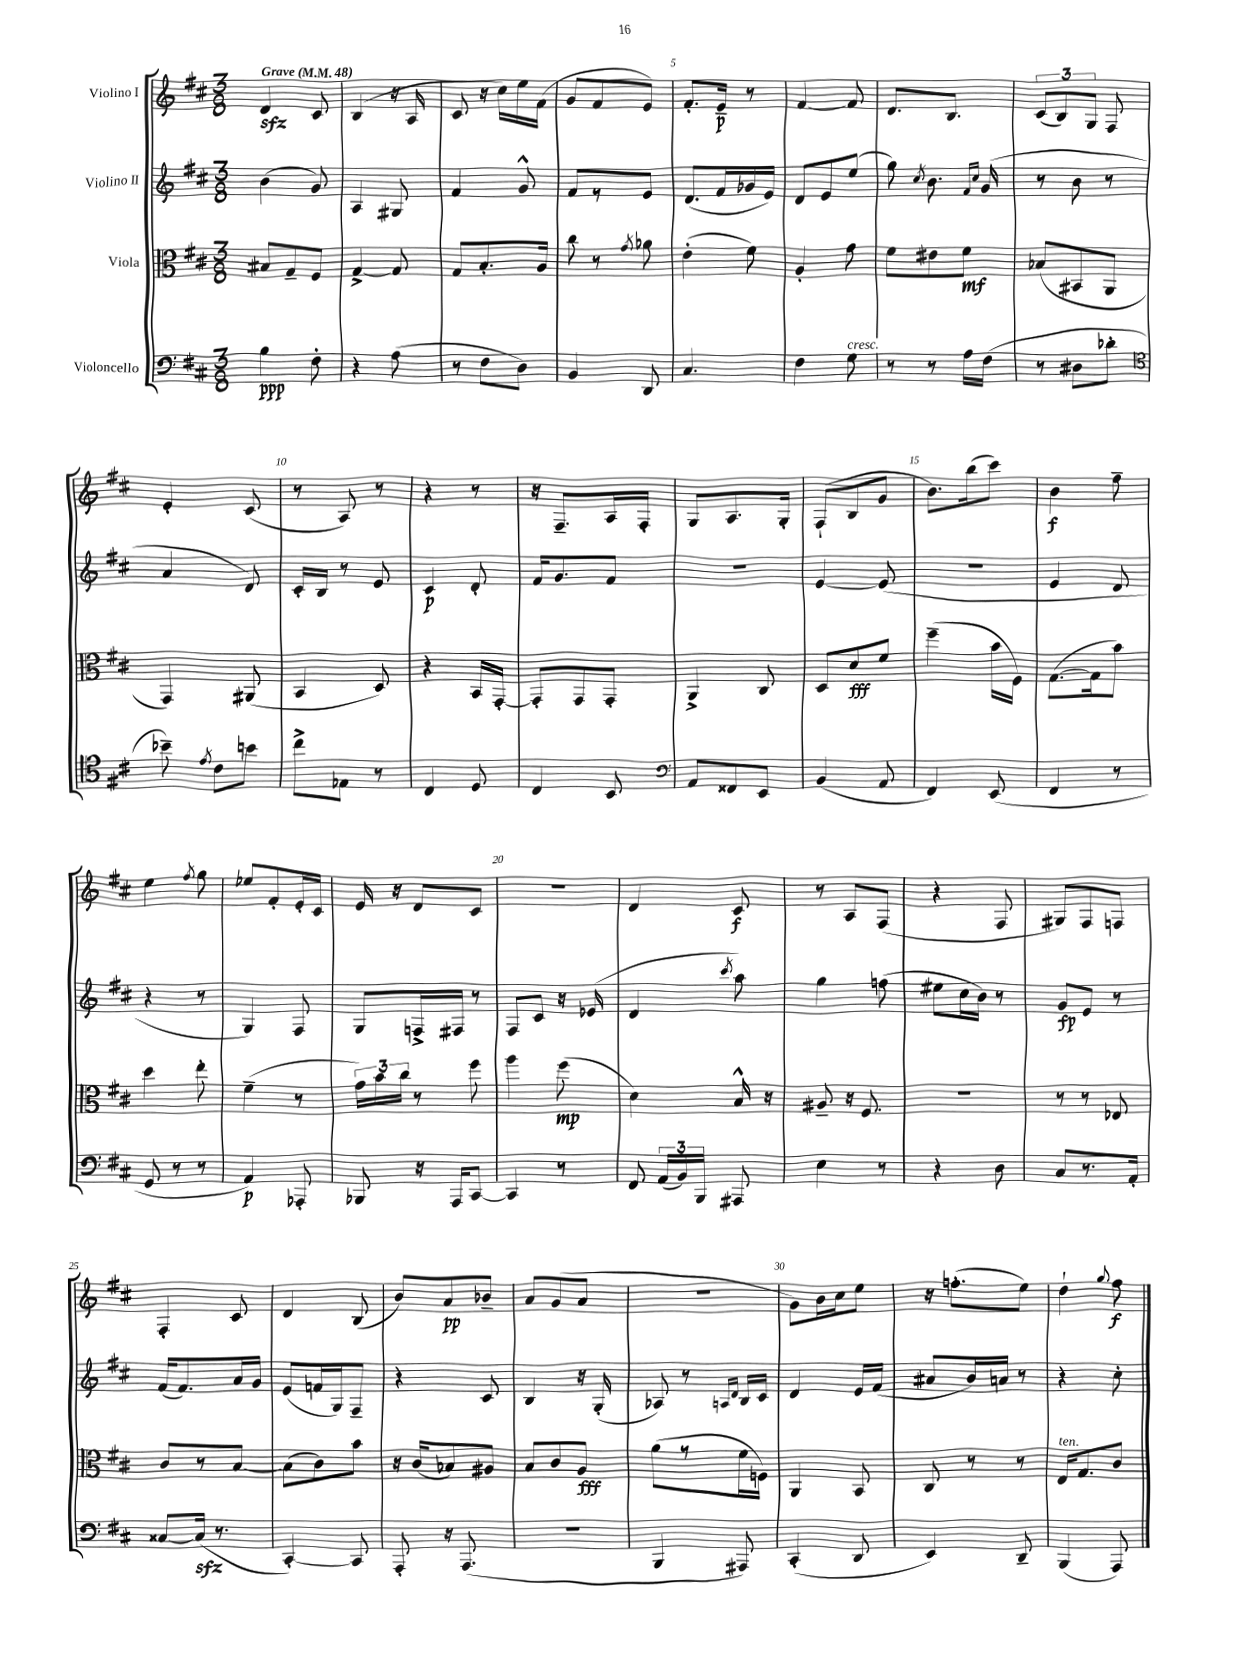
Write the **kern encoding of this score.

**kern	**dynam	**kern	**dynam	**kern	**dynam	**kern	**dynam
*part4	*part4	*part3	*part3	*part2	*part2	*part1	*part1
*staff4	*staff4	*staff3	*staff3	*staff2	*staff2	*staff1	*staff1
*I"Violoncello	*	*I"Viola	*	*I"Violino II	*	*I"Violino I	*
*clefF4	*	*clefC3	*	*clefG2	*	*clefG2	*
*k[f#c#]	*	*k[f#c#]	*	*k[f#c#]	*	*k[f#c#]	*
*M3/8	*	*M3/8	*	*M3/8	*	*M3/8	*
*MM48	*	*MM48	*	*MM48	*	*MM48	*
=1	=1	=1	=1	=1	=1	=1	=1
!	!	!	!	!	!	!LO:TX:a:B:t=Grave	!
4B\	ppp	8B#X/L	.	(4b\	.	4dzz/	.
.	.	8G~/	.	.	.	.	.
8F#'\	.	8F#/J	.	8g/)	.	8c#/	.
=2	=2	=2	=2	=2	=2	=2	=2
4r	.	[4G^/	.	4A/	.	(4B/	.
(8A\	.	8G/]	.	8G#X/	.	16r	.
.	.	.	.	.	.	16A/	.
=3	=3	=3	=3	=3	=3	=3	=3
8r	.	8G/L	.	4f#/	.	8c#/	.
8F#\L	.	8.B'/	.	.	.	16r	.
.	.	.	.	.	.	16cc#\LL)	.
8D\J)	.	.	.	8g^^/	.	16ee\	.
.	.	16A/Jk	.	.	.	(16f#\JJ	.
=4	=4	=4	=4	=4	=4	=4	=4
4BB/	.	8cc#\	.	8f#/L	.	8g/L	.
.	.	8r	.	8r	.	8f#/	.
.	.	8qg/	.	.	.	.	.
8DD/	.	8a-X\	.	8e/J	.	8e/J)	.
=5	=5	=5	=5	=5	=5	=5	=5
4.C#/	.	(4e'\	.	(8.d/L	.	8.f#'/L	.
.	.	.	.	16f#/L	.	16e~/Jk	p
.	.	8f#\)	.	16g-X/	.	8r	.
.	.	.	.	16e/JJ)	.	.	.
=6	=6	=6	=6	=6	=6	=6	=6
4F#\	.	4A'/	.	8d/L	.	[4f#/	.
.	.	.	.	8e/	.	.	.
!LO:TX:a:i:t=cresc.	!	!	!	!	!	!	!
8G\	.	8g\	.	(8ee/J	.	8f#/]	.
=7	=7	=7	=7	=7	=7	=7	=7
8r	.	8f#\L	.	8gg\)	.	8.d/L	.
.	.	.	.	8qcc#/	.	.	.
8r	.	8e#X\	.	8.b\	.	.	.
.	.	.	.	.	.	8.B/J	.
16A\LL	.	8f#\J	mf	.	.	.	.
.	.	.	.	16qqf#/LL	.	.	.
.	.	.	.	16qqcc#/JJ	.	.	.
(16F#\JJ	.	.	.	(16g/	.	.	.
=8	=8	=8	=8	=8	=8	=8	=8
8r	.	(8B-X/L	.	8r	.	(12c#/L	.
.	.	.	.	.	.	12B/)	.
8D#X\L	.	8BB#X/	.	8b\	.	.	.
.	.	.	.	.	.	12G/J	.
8d-X'\J	.	8AA/J	.	8r	.	8F#/	.
!!LO:LB:g=z
=9	=9	=9	=9	=9	=9	=9	=9
*clefC4	*	*	*	*	*	*	*
8b-X~\)	.	4GG/)	.	4a/	.	4e'/	.
8qe/	.	.	.	.	.	.	.
8c#\L	.	.	.	.	.	.	.
8bn\J	.	(8AA#X/	.	8d/)	.	(8c#/	.
=10	=10	=10	=10	=10	=10	=10	=10
8cc#^\L	.	4BB/	.	16c#'/LL	.	8r	.
.	.	.	.	16B/JJ	.	.	.
8E-X\J	.	.	.	8r	.	8A/)	.
8r	.	8D/)	.	8e/	.	8r	.
=11	=11	=11	=11	=11	=11	=11	=11
4C#/	.	4r	.	4c#/	p	4r	.
8D/	.	16BB/LL	.	8d'/	.	8r	.
.	.	[16GG'/JJ	.	.	.	.	.
=12	=12	=12	=12	=12	=12	=12	=12
4C#/	.	8GG'/L]	.	16f#/KL	.	16r	.
.	.	.	.	8.g/	.	8.F#~/L	.
.	.	8GG/	.	.	.	.	.
8BB/	.	8GG'/J	.	8f#/J	.	16A/L	.
.	.	.	.	.	.	16F#'/JJ	.
=13	=13	=13	=13	=13	=13	=13	=13
*clefF4	*	*	*	*	*	*	*
8AA/L	.	4AA^/	.	4.r	.	8G/L	.
8FF##X/	.	.	.	.	.	8.A/	.
8EE/J	.	8C#/	.	.	.	.	.
.	.	.	.	.	.	16G'/Jk	.
=14	=14	=14	=14	=14	=14	=14	=14
(4BB/	.	8D/L	.	[4e/	.	(8F#`/L	.
.	.	8d/	fff	.	.	8B/	.
8AA/	.	8f#/J	.	(8e/]	.	8g/J	.
=15	=15	=15	=15	=15	=15	=15	=15
4FF#/)	.	(4ff#~\	.	4.r	.	8.b\L)	.
.	.	.	.	.	.	(16bb\k	.
(8EE/	.	16b\LL	.	.	.	8ccc#\J)	.
.	.	16F#\JJ)	.	.	.	.	.
=16	=16	=16	=16	=16	=16	=16	=16
4FF#/	.	([8.G\L	.	4e/	.	4b\	f
.	.	16G\k]	.	.	.	.	.
8r	.	8b\J)	.	8d/	.	8ff#~\	.
!!LO:LB:g=z
=17	=17	=17	=17	=17	=17	=17	=17
8GG/	.	4dd\	.	4r	.	4ee\	.
8r	.	.	.	.	.	.	.
.	.	.	.	.	.	8qff#/	.
8r	.	8ee'\	.	8r	.	8gg\	.
=18	=18	=18	=18	=18	=18	=18	=18
4AA/)	p	(4f#~\	.	4G/)	.	8ee-X/L	.
.	.	.	.	.	.	8f#'/	.
8AAA-X'/	.	8r	.	8F#/	.	16e'/L	.
.	.	.	.	.	.	16c#/JJ	.
=19	=19	=19	=19	=19	=19	=19	=19
8BBB-X/	.	24g\LL)	.	8G/L	.	16e/	.
.	.	24b\	.	.	.	.	.
.	.	.	.	.	.	16r	.
.	.	24cc#\JJ	.	.	.	.	.
16r	.	8r	.	16Fn^/L	.	8d/L	.
16AAA/KL	.	.	.	16F#X/JJ	.	.	.
[8CC#/J	.	8ff#\	.	8r	.	8c#/J	.
=20	=20	=20	=20	=20	=20	=20	=20
4CC#/]	.	4aa\	.	8F#/L	.	4.r	.
.	.	.	.	8c#/J	.	.	.
8r	.	(8ff#\	mp	16r	.	.	.
.	.	.	.	(16e-X/	.	.	.
=21	=21	=21	=21	=21	=21	=21	=21
8FF#/	.	4d\)	.	4d/	.	4d/	.
(24AA/LL	.	.	.	.	.	.	.
24BB/)	.	.	.	.	.	.	.
24BBB/JJ	.	.	.	.	.	.	.
.	.	.	.	8qccc#/	.	.	.
8AAA#X/	.	16B^^/	.	8aa\)	.	8c#/	f
.	.	16r	.	.	.	.	.
=22	=22	=22	=22	=22	=22	=22	=22
4E\	.	8A#X~/	.	4gg\	.	8r	.
.	.	16r	.	.	.	8A/L	.
.	.	8.F#/	.	.	.	.	.
8r	.	.	.	(8ffn\	.	(8F#/J	.
=23	=23	=23	=23	=23	=23	=23	=23
4r	.	4.r	.	8ee#X\L	.	4r	.
.	.	.	.	16cc#\L	.	.	.
.	.	.	.	16b\JJ)	.	.	.
8D\	.	.	.	8r	.	8F#/	.
=24	=24	=24	=24	=24	=24	=24	=24
8C#/L	.	8r	.	8g/L	fp	8G#X/L)	.
8.r	.	8r	.	8e/J	.	8F#/	.
.	.	8E-X/	.	8r	.	8Fn/J	.
16AA'/Jk	.	.	.	.	.	.	.
!!LO:LB:g=z
=25	=25	=25	=25	=25	=25	=25	=25
[8C##X/L	.	8c#/L	.	(16f#/KL	.	4F#'/	.
.	.	.	.	8.f#/)	.	.	.
(16C##zz/Jk]	.	8r	.	.	.	.	.
8.r	.	.	.	.	.	.	.
.	.	[8B/J	.	16a/L	.	8c#/	.
.	.	.	.	16g/JJ	.	.	.
=26	=26	=26	=26	=26	=26	=26	=26
[4CC#'/)	.	(8B\L]	.	(8e/L	.	4d/	.
.	.	8c#\)	.	16fn/L	.	.	.
.	.	.	.	16G/J)	.	.	.
8CC#/]	.	8b\J	.	8F#~/J	.	(8B/	.
=27	=27	=27	=27	=27	=27	=27	=27
8AAA'/	.	16r	.	4r	.	8b/L)	.
.	.	(16c#/KL	.	.	.	.	.
16r	.	8B-X/)	.	.	.	8a/	pp
(8.AAA/	.	.	.	.	.	.	.
.	.	8A#X/J	.	8c#/	.	8b-X~/J	.
=28	=28	=28	=28	=28	=28	=28	=28
4.r	.	8B/L	.	4B/	.	8a/L	.
.	.	8c#/	.	.	.	(8g/	.
.	.	8A/J	fff	16r	.	8a/J	.
.	.	.	.	(16G'/	.	.	.
=29	=29	=29	=29	=29	=29	=29	=29
4BBB/	.	(8a\L	.	8A-X/)	.	4.r	.
.	.	8r	.	8r	.	.	.
.	.	.	.	16qqAn/LL	.	.	.
.	.	.	.	16qqd/JJ	.	.	.
8AAA#X/)	.	16f#\L	.	16B/LL	.	.	.
.	.	16Fn\JJ)	.	16c#/JJ	.	.	.
=30	=30	=30	=30	=30	=30	=30	=30
(4CC#'/	.	4AA/	.	4d/	.	8g\L)	.
.	.	.	.	.	.	16b\L	.
.	.	.	.	.	.	16cc#\J	.
8DD/	.	8BB/	.	16e/LL	.	8ee\J	.
.	.	.	.	(16f#/JJ	.	.	.
=31	=31	=31	=31	=31	=31	=31	=31
4EE/)	.	8C#/	.	8a#X/L	.	16r	.
.	.	.	.	.	.	(8.ffn'\L	.
.	.	8r	.	16b/L)	.	.	.
.	.	.	.	16an/JJ	.	.	.
8DD~/	.	8r	.	8r	.	8ee\J)	.
=32	=32	=32	=32	=32	=32	=32	=32
!	!	!LO:TX:a:i:t=ten.	!	!	!	!	!
(4BBB/	.	16E/KL	.	4r	.	4dd`\	.
.	.	8.G/	.	.	.	.	.
.	.	.	.	.	.	8qqgg/	.
8AAA/)	.	8c#/J	.	8cc#'\	.	8ff#\	f
==	==	==	==	==	==	==	==
*-	*-	*-	*-	*-	*-	*-	*-
